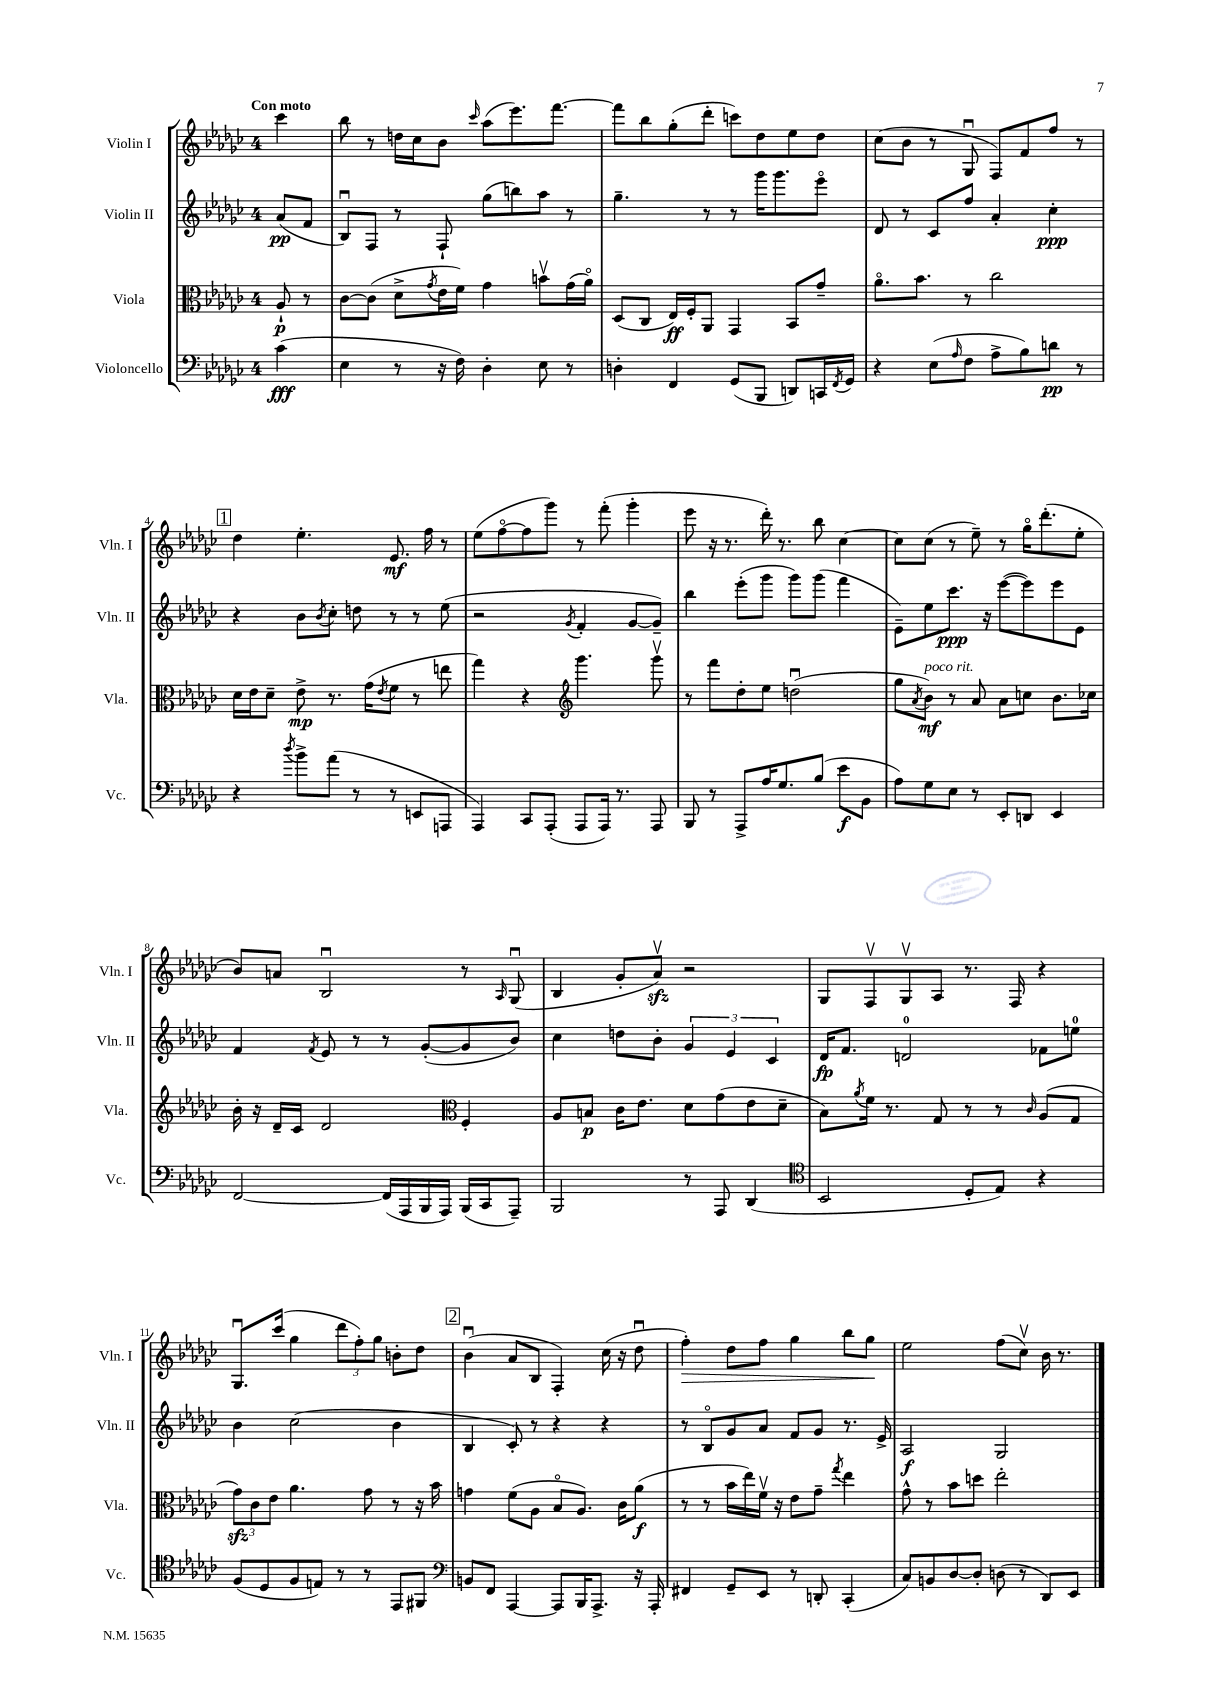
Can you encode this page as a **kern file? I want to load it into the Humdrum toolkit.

**kern	**dynam	**kern	**dynam	**kern	**dynam	**kern	**dynam
*part4	*part4	*part3	*part3	*part2	*part2	*part1	*part1
*staff4	*staff4	*staff3	*staff3	*staff2	*staff2	*staff1	*staff1
*I"Violoncello	*	*I"Viola	*	*I"Violin II	*	*I"Violin I	*
*I'Vc.	*	*I'Vla.	*	*I'Vln. II	*	*I'Vln. I	*
*clefF4	*	*clefC3	*	*clefG2	*	*clefG2	*
*k[b-e-a-d-g-c-]	*	*k[b-e-a-d-g-c-]	*	*k[b-e-a-d-g-c-]	*	*k[b-e-a-d-g-c-]	*
*M4/4	*	*M4/4	*	*M4/4	*	*M4/4	*
=	=	=	=	=	=	=	=
!	!	!	!	!	!	!LO:TX:a:B:t=Con moto	!
(4c-\	fff	8A-`/	p	(8a-/L	pp	4ccc-\	.
.	.	8r	.	8f/J	.	.	.
=1	=1	=1	=1	=1	=1	=1	=1
4E-\	.	[8c-\L	.	8B-u/L)	.	8bb-\	.
.	.	(8c-\J]	.	8F/J	.	8r	.
8r	.	8d-^\L	.	8r	.	16ddn\LL	.
.	.	.	.	.	.	16cc-\J	.
.	.	8qg-/	.	.	.	.	.
16r	.	16e-\L	.	8F`/	.	8b-\J	.
16F\)	.	16f\JJ)	.	.	.	.	.
.	.	.	.	.	.	16qqccc-/	.
4D-'\	.	4g-\	.	(8gg-\L	.	(8aa-\L	.
.	.	.	.	8bbn\)	.	8.eee-\)	.
8E-\	.	8bnv\L	.	8aa-\J	.	.	.
.	.	.	.	.	.	[8.fff\J	.
8r	.	(16g-\L	.	8r	.	.	.
.	.	16a-\JJ)	.	.	.	.	.
=2	=2	=2	=2	=2	=2	=2	=2
4Dn'\	.	(8D-/L	.	4.gg-~\	.	8fff\L]	.
.	.	8C-/J	.	.	.	8bb-\	.
4FF/	.	16E-/LL)	ff	.	.	(8gg-'\	.
.	.	16F'/J	.	.	.	.	.
.	.	8AA-/J	.	8r	.	8ddd-'\J	.
(8GG-/L	.	4GG-/	.	8r	.	8cccn\L)	.
8BBB-/J	.	.	.	16ggg-\KL	.	8dd-\	.
.	.	.	.	8.ggg-\	.	.	.
8DDn/L)	.	8BB-/L	.	.	.	8ee-\	.
16CCn/L	.	8g-~/J	.	8eee-\J	.	8dd-\J	.
8qFF/	.	.	.	.	.	.	.
16GG-/JJ	.	.	.	.	.	.	.
=3	=3	=3	=3	=3	=3	=3	=3
4r	.	8.a-\L	.	8d-/	.	(8cc-\L	.
.	.	.	.	8r	.	8b-\J	.
.	.	8.b-\J	.	.	.	.	.
(8E-\L	.	.	.	8c-/L	.	8r	.
16qqA-/	.	.	.	.	.	.	.
8F\J	.	8r	.	8ff/J	.	8G-u/	.
8A-^\L	.	2cc-\	.	4a-'/	.	8F/L)	.
8B-\)	.	.	.	.	.	8f/	.
8dn\J	pp	.	.	4cc-'\	ppp	8ff/J	.
8r	.	.	.	.	.	8r	.
!!LO:LB:g=z
!!LO:REH:place=s1:t=1
=4	=4	=4	=4	=4	=4	=4	=4
4r	.	16d-\LL	.	4r	.	4dd-\	.
.	.	16e-\J	.	.	.	.	.
.	.	8d-~\J	.	.	.	.	.
8qdd-/	.	.	.	.	.	.	.
8b-^\L	.	8e-^\	mp	8b-\L	.	4.ee-'\	.
.	.	.	.	8qb-/	.	.	.
(8a-\J	.	8.r	.	8cc-'\J	.	.	.
8r	.	.	.	8ddn\	.	.	.
.	.	(16g-\KL	.	.	.	.	.
.	.	8qe-/	.	.	.	.	.
8r	.	8f\J	.	8r	.	8.e-/	mf
8EEn/L	.	8r	.	8r	.	.	.
.	.	.	.	.	.	16ff\	.
8AAAn/J	.	8een\	.	(8ee-\	.	8r	.
=5	=5	=5	=5	=5	=5	=5	=5
4AAA-/)	.	4gg-\)	.	2r	.	(8ee-\L	.
.	.	.	.	.	.	[8ff\	.
8CC-/L	.	4r	.	.	.	8ff\]	.
(8AAA-'/J	.	.	.	.	.	8ggg-\J)	.
*	*	*clefG2	*	*	*	*	*
.	.	.	.	8qg-/	.	.	.
8AAA-/L	.	4.ggg-\	.	4f'/	.	8r	.
16AAA-/Jk)	.	.	.	.	.	(8fff'\	.
8.r	.	.	.	.	.	.	.
.	.	.	.	[8g-/L	.	4ggg-'\	.
8AAA-/	.	8ggg-v\	.	8g-~/J])	.	.	.
=6	=6	=6	=6	=6	=6	=6	=6
8BBB-/	.	8r	.	4bb-\	.	8eee-\	.
8r	.	8fff\L	.	.	.	16r	.
.	.	.	.	.	.	8.r	.
8AAA-^/L	.	8dd-'\	.	(8eee-'\L	.	.	.
16A-/K	.	8ee-\J	.	8ggg-\J	.	16ddd-'\)	.
8.G-/	.	.	.	.	.	8.r	.
.	.	(2ddnu\	.	8ggg-\L)	.	.	.
(8B-/J	.	.	.	(8ggg-\J	.	8bb-\	.
8e-\L	f	.	.	4fff\	.	[4cc-\	.
8BB-\J	.	.	.	.	.	.	.
=7	=7	=7	=7	=7	=7	=7	=7
8A-\L)	.	8gg-\L	.	8e-~\L)	.	8cc-\L]	.
.	.	8qa-/	.	.	.	.	.
!	!	!LO:TX:a:i:t=poco rit.	!	!	!	!	!
8G-\	.	8b-\J)	mf	8ee-\	.	(8cc-\J	.
8E-\J	.	8r	.	8.ccc-\J	ppp	8r	.
8r	.	8a-/	.	.	.	8ee-~\)	.
.	.	.	.	16r	.	.	.
8EE-'/L	.	8a-\L	.	([8eee-\L	.	8r	.
8DDn/J	.	8ccn\J	.	8eee-\])	.	16gg-\KL	.
.	.	.	.	.	.	(8.ddd-'\	.
4EE-/	.	8.b-\L	.	8eee-\	.	.	.
.	.	.	.	8e-\J	.	8ee-'\J	.
.	.	16cc-X\Jk	.	.	.	.	.
!!LO:LB:g=z
=8	=8	=8	=8	=8	=8	=8	=8
[2FF/	.	16b-'\	.	4f/	.	8b-/L)	.
.	.	16r	.	.	.	.	.
.	.	16d-~/LL	.	.	.	8an/J	.
.	.	16c-/JJ	.	.	.	.	.
.	.	.	.	8qf/	.	.	.
.	.	2d-/	.	8e-/	.	2B-u/	.
.	.	.	.	8r	.	.	.
(16FF/LL]	.	.	.	8r	.	.	.
16AAA-/	.	.	.	.	.	.	.
16BBB-/	.	.	.	([8g-'/L	.	.	.
16AAA-/JJ)	.	.	.	.	.	.	.
*	*	*clefC3	*	*	*	*	*
(16BBB-/LL	.	4F'/	.	8g-/]	.	8r	.
16CC-/J	.	.	.	.	.	.	.
.	.	.	.	.	.	16qqA-/	.
8AAA-~/J)	.	.	.	8b-/J)	.	(8G-u/	.
=9	=9	=9	=9	=9	=9	=9	=9
2BBB-/	.	8A-/L	.	4cc-\	.	4B-/	.
.	.	8Bn/J	p	.	.	.	.
.	.	16c-\KL	.	8ddn\L	.	8g-'/L	.
.	.	8.e-\J	.	.	.	.	.
.	.	.	.	8b-'\J	.	8a-zzv/J)	.
8r	.	8d-\L	.	6g-/	.	2r	.
8AAA-/	.	(8g-\	.	.	.	.	.
.	.	.	.	6e-/	.	.	.
(4DD-/	.	8e-\	.	.	.	.	.
.	.	.	.	6c-/	.	.	.
.	.	8d-~\J	.	.	.	.	.
=10	=10	=10	=10	=10	=10	=10	=10
*clefC4	*	*	*	*	*	*	*
2BB-/	.	8B-\L)	.	16d-/KL	fp	8G-/L	.
.	.	.	.	8.f/J	.	.	.
.	.	8qa-/	.	.	.	.	.
.	.	16f\Jk	.	.	.	8Fv/	.
.	.	8.r	.	.	.	.	.
.	.	.	.	2dn/	.	8G-v/	.
.	.	8G-/	.	.	.	8A-/J	.
8D-'/L	.	8r	.	.	.	8.r	.
8E-/J)	.	8r	.	.	.	.	.
.	.	.	.	.	.	16F/	.
.	.	16qqc-/	.	.	.	.	.
4r	.	(8A-/L	.	8f-X\L	.	4r	.
.	.	8G-/J	.	8een\J	.	.	.
!!LO:LB:g=z
=11	=11	=11	=11	=11	=11	=11	=11
(8F/L	.	12g-zz\L)	.	4b-\	.	8.G-u/L	.
.	.	12c-\	.	.	.	.	.
8D-/	.	.	.	.	.	.	.
.	.	12e-\J	.	.	.	.	.
.	.	.	.	.	.	(16ccc-/Jk	.
8F/	.	4.a-\	.	(2cc-\	.	4gg-\	.
8En/J)	.	.	.	.	.	.	.
8r	.	.	.	.	.	12ddd-\L	.
.	.	.	.	.	.	12ff'\)	.
8r	.	8g-\	.	.	.	.	.
.	.	.	.	.	.	12gg-\J	.
8EE-/L	.	8r	.	4b-\	.	8bn'\L	.
8FF#X/J	.	16r	.	.	.	8dd-\J	.
.	.	16b-\	.	.	.	.	.
!!LO:REH:place=s1:t=2
=12	=12	=12	=12	=12	=12	=12	=12
*clefF4	*	*	*	*	*	*	*
8BBn/L	.	4gn\	.	4B-/	.	(4b-u\	.
8FF/J	.	.	.	.	.	.	.
[4AAA-/	.	(8f\L	.	8c-'/)	.	8a-/L	.
.	.	8A-\J	.	8r	.	8B-/J	.
8AAA-/L]	.	8B-/L	.	4r	.	4F'/)	.
16BBB-/K	.	8.A-/J)	.	.	.	.	.
8.AAA-^/J	.	.	.	.	.	.	.
.	.	.	.	4r	.	(16cc-\	.
.	.	16c-\KL	.	.	.	16r	.
16r	.	(8a-\J	f	.	.	8dd-u\	.
16AAA-'/	.	.	.	.	.	.	.
=13	=13	=13	=13	=13	=13	=13	=13
!	!	!	!	!	!	!	!LO:HP:b
4FF#X/	.	8r	.	8r	.	4ff'\)	>
.	.	8r	.	8B-/L	.	.	.
8GG-~/L	.	16b-\LL	.	8g-/	.	8dd-\L	.
.	.	16ee-\)	.	.	.	.	.
8EE-/J	.	16fv\JJ	.	8a-/J	.	8ff\J	.
.	.	16r	.	.	.	.	.
8r	.	8e-\L	.	8f/L	.	4gg-\	.
8DDn'/	.	8g-~\J	.	8g-/J	.	.	.
.	.	8qgg-/	.	.	.	.	.
(4CC-'/	.	4ee-\	.	8.r	.	8bb-\L	.
.	.	.	.	.	.	8gg-\J	.
.	.	.	.	16e-^/	.	.	.
.	.	.	.	.	.	.	]
=14	=14	=14	=14	=14	=14	=14	=14
8C-/L)	.	8g-^^\	.	2A-/	f	2ee-\	.
8BBn/	.	8r	.	.	.	.	.
[8D-/	.	8b-\L	.	.	.	.	.
8D-'/J]	.	8ddn\J	.	.	.	.	.
(8Dn\	.	2ee-'\	.	2G-/	.	(8ff\L	.
8r	.	.	.	.	.	8cc-v\J)	.
8DD-/L)	.	.	.	.	.	16b-\	.
.	.	.	.	.	.	8.r	.
8EE-/J	.	.	.	.	.	.	.
==	==	==	==	==	==	==	==
*-	*-	*-	*-	*-	*-	*-	*-
